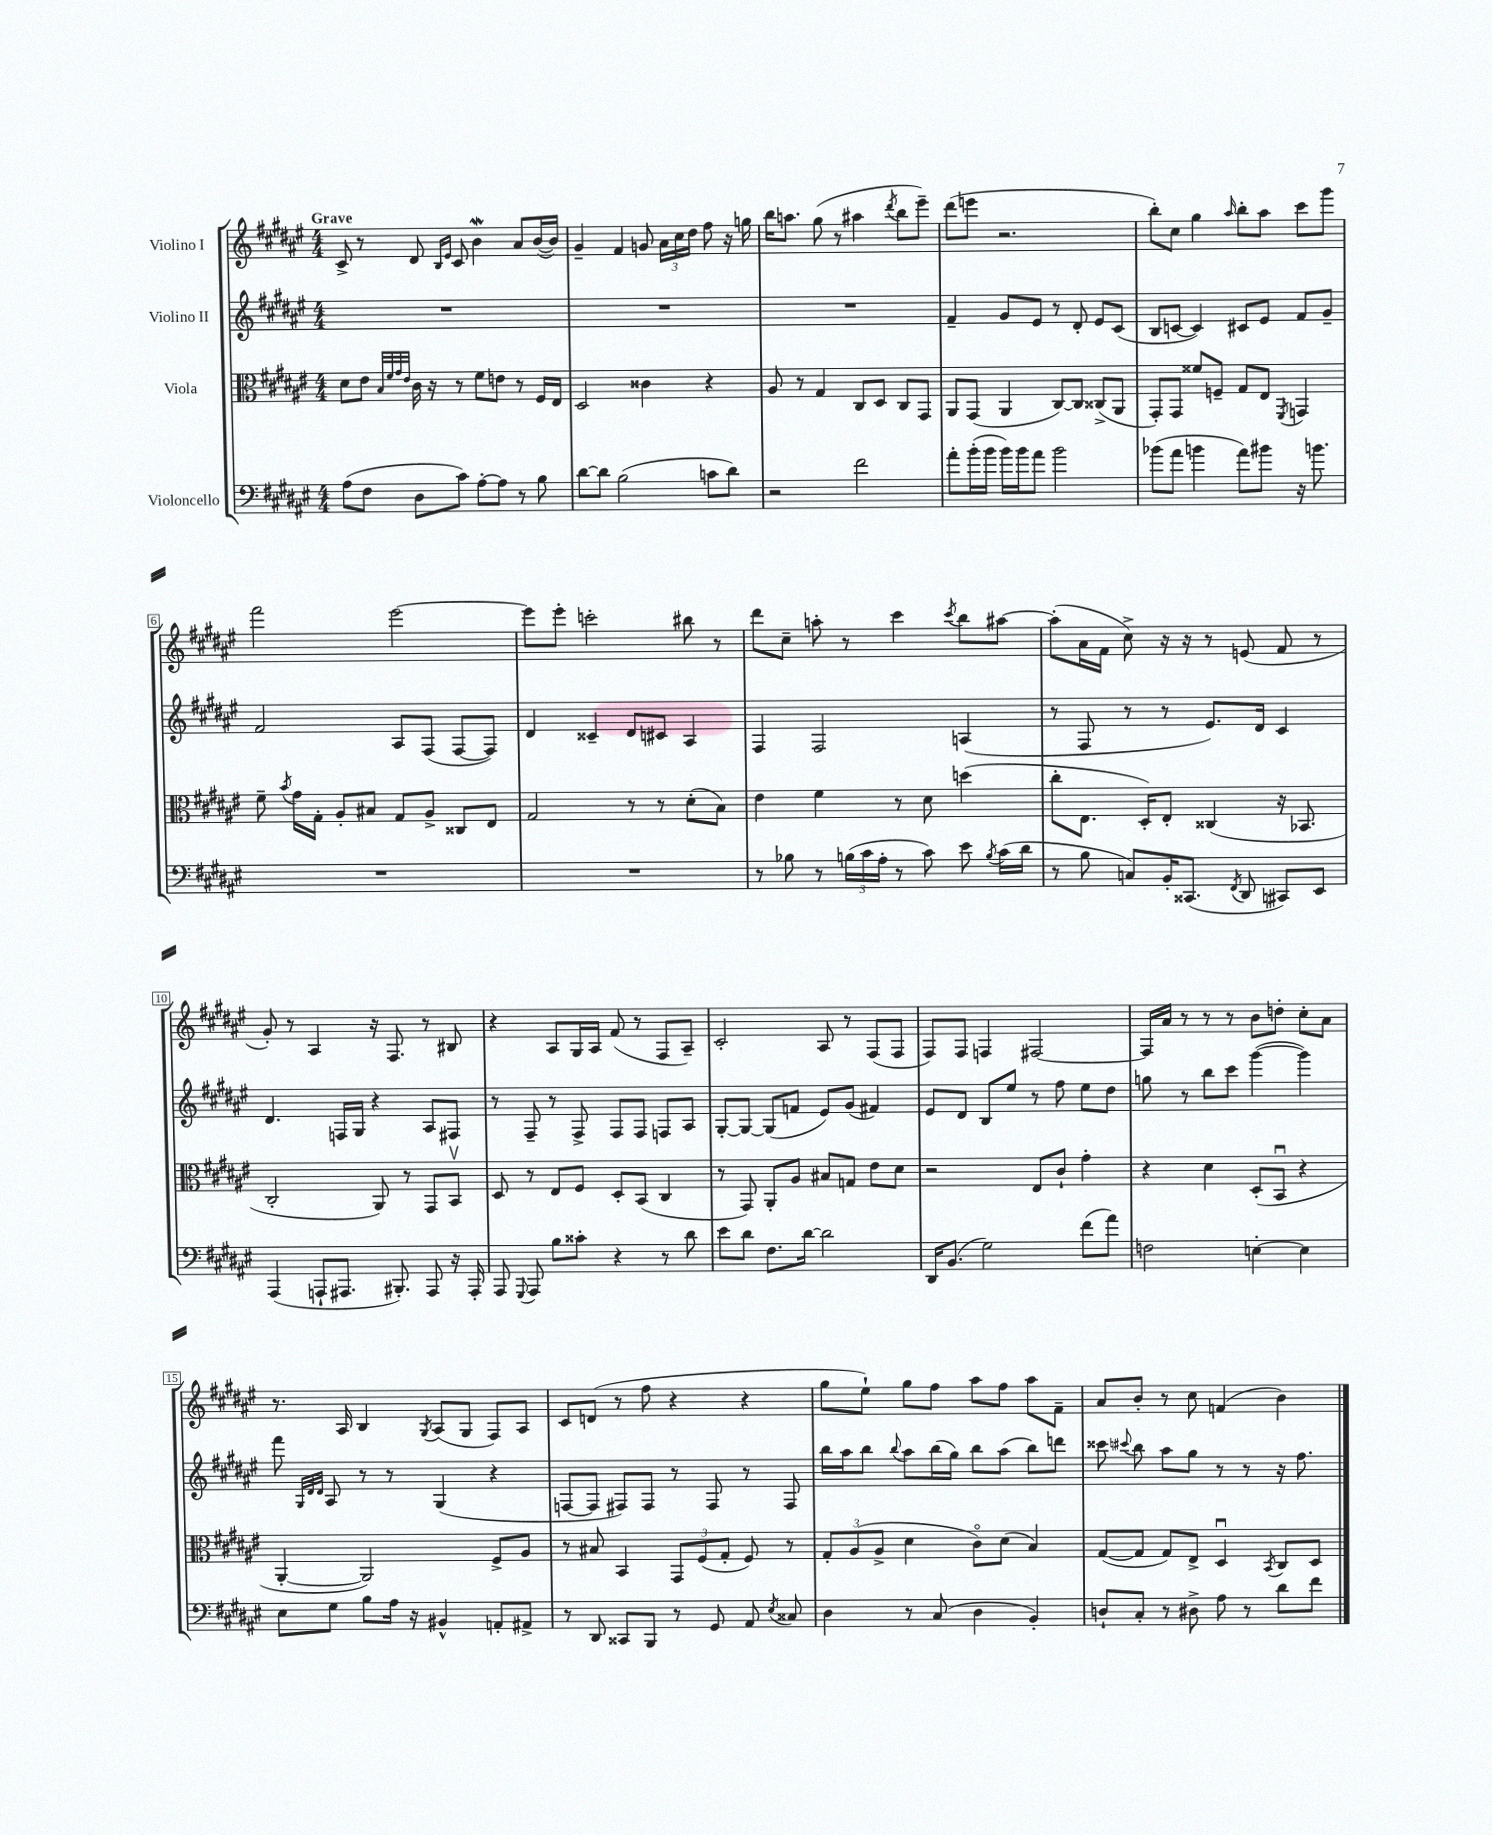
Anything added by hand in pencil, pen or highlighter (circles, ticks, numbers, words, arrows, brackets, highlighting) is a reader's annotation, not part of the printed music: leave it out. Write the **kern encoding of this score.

**kern	**kern	**kern	**kern
*staff4	*staff3	*staff2	*staff1
*clefF4	*clefC3	*clefG2	*clefG2
*k[f#c#g#d#a#e#]	*k[f#c#g#d#a#e#]	*k[f#c#g#d#a#e#]	*k[f#c#g#d#a#e#]
*M4/4	*M4/4	*M4/4	*M4/4
(8A#\L	8d#\L	1r	8c#^/
8F#\J	8e#\J	.	8r
.	32qqB/LLL	.	.
.	32qqf#/	.	.
.	32qqg#/	.	.
.	32qqe#/JJJ	.	.
8D#\L	16c#\	.	8d#/
.	16r	.	.
.	.	.	16qqB/LL
.	.	.	16qqe#/JJ
8c#\J)	8r	.	8c#/
[8A#'\L	8f#\L	.	4b\
8A#\]J	8e\J	.	.
8r	8r	.	8a#/L
8B\	16F#/LL	.	([16b/L
.	16E#/JJ	.	16b/]JJ)
=	=	=	=
[8d#\L	2D#/	1r	4g#~/
8d#\]J	.	.	.
(2B\	.	.	4f#/
.	4c##\	.	8g/
.	.	.	24a#\LL
.	.	.	24cc#\
.	.	.	24dd#\JJ
8c\L	4r	.	8ff#\
8d#\J)	.	.	16r
.	.	.	16gg\
=	=	=	=
2r	8A#/	1r	16bb\LK
.	.	.	8.aa\J
.	8r	.	.
.	4G#/	.	(8gg#\
.	.	.	8r
2f#\	8C#/L	.	4aa#\
.	8D#/J	.	.
.	.	.	8qddd#/
.	8C#/L	.	8bb\L
.	8GG#/J	.	8eee#~\J)
=	=	=	=
8a#'\L	8AA#/L	4f#~/	(8ddd#\L
(16b'\L	(8GG#/J	.	8eee\J
16b\JJ	.	.	.
16b\LL)	4AA#/	8g#/L	2.r
16b\J	.	.	.
8a#\J	.	8e#/J	.
2b\	[8C#/L)	8r	.
.	8C#/]J	8d#'/	.
.	(8C##^/L	8e#/L	.
.	8AA#/J	(8c#/J	.
=	=	=	=
(8b-\L	8GG#'/L)	8B/L	8bb'\L)
8a#\J	8GG#/J	[8c/J	8cc#\J
4b\	8f##/L	4c/])	4gg#\
.	8F~/J	.	.
.	.	.	16qqaa#/
8a#\L)	8G#/L	8c#/L	8bb'\L
8b#\J	8E#/J	8e#/J	8aa#\J
.	8qFF#/	.	.
16r	4GG/	8f#/L	8ccc#\L
8.b\	.	.	.
.	.	8g#~/J	8ggg#\J
=	=	=	=
1r	8f#~\	2f#/	2fff#\
.	8qb/	.	.
.	16g#\LL	.	.
.	16G#'\JJ	.	.
.	8A#'/L	.	.
.	8B#/J	.	.
.	8G#/L	8A#/L	[2eee#\
.	8A#^/J	(8F#/J	.
.	8C##/L	[8F#/L	.
.	8E#/J	8F#/]J)	.
=	=	=	=
1r	2G#/	4d#/	8eee#\]L
.	.	.	8eee#'\J
.	.	4c##~/	2ccc'\
.	8r	8d#/L	.
.	8r	8c#/J	.
.	(8d#'\L	4A#/	8bb#\
.	8B\J)	.	8r
=	=	=	=
8r	4e#\	4F#/	8ddd#\L
8B-\	.	.	8cc#~\J
8r	4f#\	2F#/	8aa'\
(24B\LL	.	.	8r
24c#\	.	.	.
24A#'\JJ	.	.	.
8r	8r	.	4ccc#\
8c#\)	8d#\	.	.
.	.	.	8qccc#/
8e#\	(4dd\	(4A/	8bb\L
8qB/	.	.	.
(16c#\LL	.	.	[8aa#\J
16d#\JJ	.	.	.
=	=	=	=
8r	8cc#'\L	8r	(8aa#'\]L
8B\	8.E#\J	8F#/	16a#\L
.	.	.	16f#\JJ
8C/L)	.	8r	8cc#^\)
.	16D#'/LK)	.	.
16BB'/K	8E#'/J	8r	16r
(8.CC##/J	.	.	16r
.	(4C##/	8.e#/L)	8r
8qFF#/	.	.	.
8DD#/	.	.	(8e/
.	.	16d#/Jk	.
8CC#/L)	16r	4c#/	8f#/
.	8.BB-/	.	.
8EE#/J	.	.	8r
=	=	=	=
(4AAA#/	2C#'/	4.d#/	8g#'/)
.	.	.	8r
8AAA`/L	.	.	4A#/
8.AAA#/J	.	16F/LL	.
.	.	16G#/JJ	.
.	8AA#/)	4r	16r
8.BBB#'/)	.	.	8.F#/
.	8r	.	.
8AAA#/	8GG#/L	8A#/L	8r
16r	8BBv/J	8F#/J	8B#/
16AAA#'/	.	.	.
=	=	=	=
8AAA#/	8D#/	8r	4r
8qqGGG#/	.	.	.
8AAA#/	8r	8F#~/	.
8B\L	8E#/L	8r	8A#/L
8c##'\J	8F#/J	8F#^/	16G#/L
.	.	.	16A#/JJ
4r	8D#'/L	8F#/L	(8f#/
.	(8BB/J	8F#/J	8r
8r	4C#/	8F/L	8F#/L
8d#\	.	8A#/J	8A#~/J)
=	=	=	=
8e#\L	8r	[8G#'/L	2c#'/
8d#\J	8GG#/)	8G#/_J	.
8.F#\L	8AA#'/L	(8G#/]L	.
.	8A#/J	8f/J	.
[16d#\Jk	.	.	.
2d#\]	8B#/L	8e#/L)	8A#/
.	8G/J	(8g#/J	8r
.	8e#\L	4f#/)	(8F#/L
.	8d#\J	.	8F#/J
=	=	=	=
16DD#/LK	2r	8e#/L	8F#/L)
(8.BB/J	.	.	.
.	.	8d#/J	8F#/J
2G#\)	.	8B/L	4F/
.	.	8ee#/J	.
.	8E#/L	8r	[2F#/
.	8c#`/J	8ff#\	.
(8f#\L	4g#'\	8ee#\L	.
8a#\J)	.	8dd#\J	.
=	=	=	=
2F\	4r	8gg\	16F#/]LL
.	.	.	16a#/JJ
.	.	8r	8r
.	4d#\	8bb\L	8r
.	.	8ccc#\J	8r
[4E'\	(8D#'/L	([4ggg#\	8b\L
.	8BBu/J	.	8dd'\J
4E\]	4r	4ggg#\])	8cc#'\L
.	.	.	8a#\J
=	=	=	=
8E#\L	[4AA#'/	8fff#\	8.r
.	.	32qqG#/LLL	.
.	.	32qqd#/	.
.	.	32qqd#/JJJ	.
8G#\J	.	8A#/	.
.	.	.	16A#/
8B\L	2AA#/])	8r	4B/
16A#\Jk	.	8r	.
16r	.	.	.
.	.	.	8qG#/
4BB#^^/	.	(4G#/	(8A#/L
.	.	.	8G#/J
8AA'/L	8F#^/L	4r	8F#/L)
8AA#^/J	8A#/J	.	8A#/J
=	=	=	=
8r	8r	[8F/L	8c#/L
8DD#/	8B#/	8F/]J	(8d/J
8CC##/L	4BB/	8F#/L)	8r
8BBB/J	.	8F#/J	8ff#\
8r	12GG#/L	8r	4r
.	(12F#/	.	.
8GG#/	.	8F#/	.
.	12G#'/J	.	.
8AA#/	8F#/)	8r	4r
8qE#/	.	.	.
8C##/	8r	8F#/	.
=	=	=	=
4D#\	12G#'/L	16bb\LL	8gg#\L
.	.	16aa#\J	.
.	(12A#/	.	.
.	.	8bb\J	8ee#`\J)
.	12A#^/J	.	.
.	.	8qqbb/	.
8r	4d#\	8aa#\L	8gg#\L
(8C#/	.	(16bb\L	8ff#\J
.	.	16gg#\JJ)	.
4D#\	8c#o\L)	8bb\L	8aa#\L
.	(8d#\J	(8aa#\J	8ff#\J
4BB'/)	4B/)	8bb\L)	8aa#\L
.	.	8ddd\J	8f#~\J
=	=	=	=
8D`/L	([8G#/L	8ccc##\	8a#/L
.	.	8qqccc#/	.
8C#'/J	8G#/]J	8bb\	8b'/J
8r	8G#/L)	8aa#\L	8r
8D#^\	8E#^/J	8gg#\J	8cc#\
8A#\	4D#u/	8r	(4f/
8r	.	8r	.
.	8qBB/	.	.
8d#\L	8C#/L	16r	4b\)
.	.	8.ff#\	.
8f#\J	8D#/J	.	.
==	==	==	==
*-	*-	*-	*-
